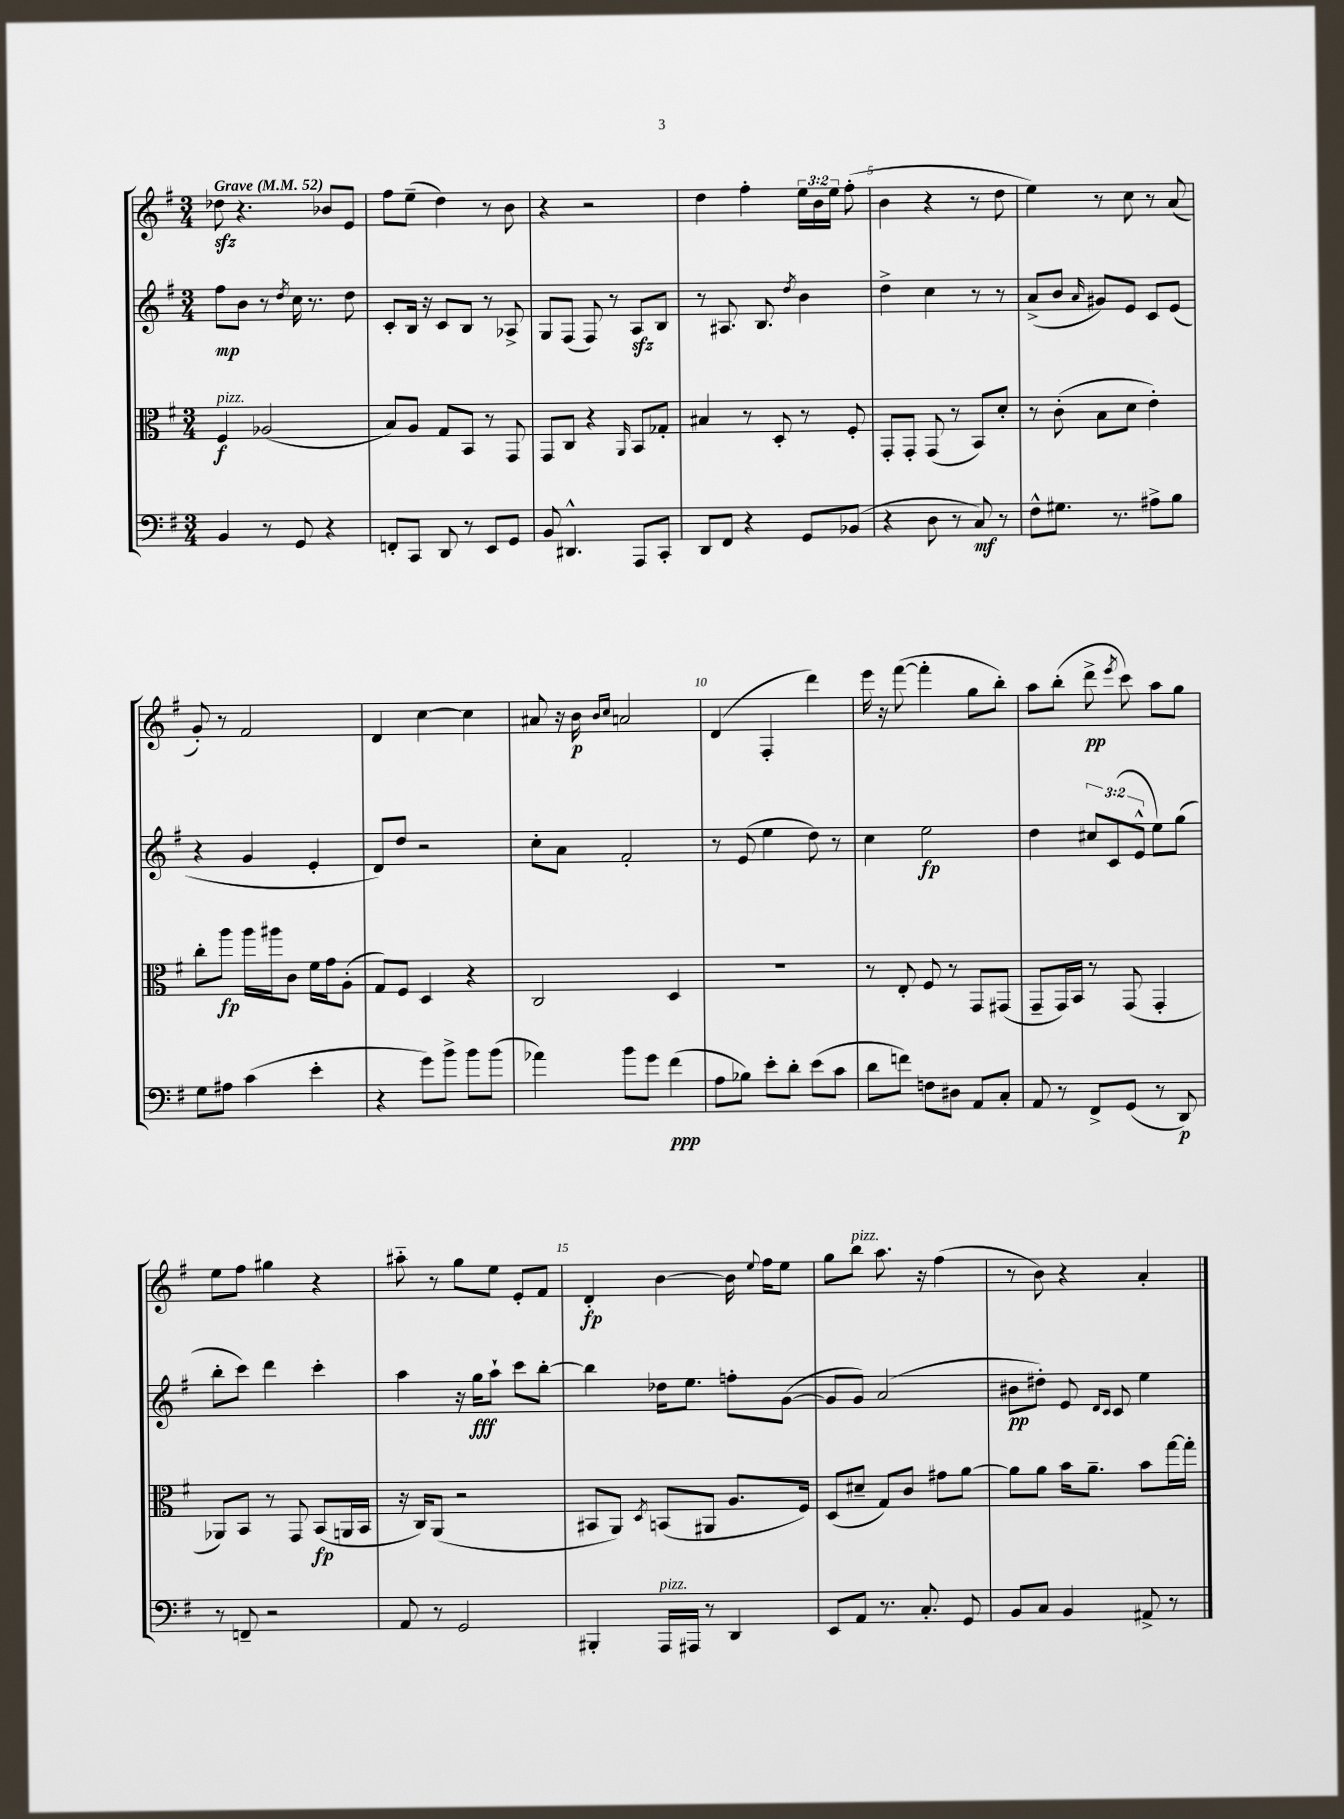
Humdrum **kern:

**kern	**kern	**kern	**kern
*staff4	*staff3	*staff2	*staff1
*clefF4	*clefC3	*clefG2	*clefG2
*k[f#]	*k[f#]	*k[f#]	*k[f#]
*M3/4	*M3/4	*M3/4	*M3/4
*MM52	*MM52	*MM52	*MM52
4BB	4F#	8ff#	8dd-
.	.	8b	4.r
8r	(2A-	8r	.
.	.	8qdd	.
8GG	.	16cc	.
.	.	8.r	.
4r	.	.	8b-
.	.	8dd	8e
=	=	=	=
8FF'	8B)	8c'	8ff#
8CC	8A	16B	(8ee~
.	.	16r	.
8DD	8G	8c	4dd)
8r	8BB	8B	.
8EE	8r	8r	8r
8GG	8GG	8A-^	8b
=	=	=	=
8BB	8GG	8G	4r
4.DD#^^	8C	(8F#	.
.	4r	8F#)	2r
.	.	8r	.
.	16qqAA	.	.
8AAA	8BB	8A	.
8CC'	8G-'	8B	.
=	=	=	=
8DD	4B#	8r	4dd
8FF#	.	8.A#	.
4r	8r	.	4ff#'
.	.	8.B	.
.	8D'	.	.
.	.	8qdd	.
8GG	8r	4b	24ee
.	.	.	24b
.	.	.	24ee
(8BB-	8F#'	.	(8ff#'
=	=	=	=
4r	8GG'	4dd^	4b
.	8GG'	.	.
8D	(8GG	4cc	4r
8r	8r	.	.
8C)	8BB)	8r	8r
8r	8d'	8r	8dd
=	=	=	=
8F#^^	8r	(8a^	4ee)
8.G#	(8c'	8b	.
.	.	16qqa	.
.	8B	8g#)	8r
8.r	.	.	.
.	8d	8e	8cc
8A#^	4e')	8c	8r
8B	.	(8e	(8a
=	=	=	=
8G	8cc'	4r	8g')
8A#	8aa	.	8r
(4c	16aa	4g	2f#
.	16aa#	.	.
.	8c	.	.
4e'	16f#	4e'	.
.	16g	.	.
.	(8A'	.	.
=	=	=	=
4r	8G)	8d)	4d
.	8F#	8dd	.
8g)	4D	2r	[4cc
8b^	.	.	.
8b	4r	.	4cc]
(8b	.	.	.
=	=	=	=
4a-)	2C	8cc'	8a#
.	.	8a	16r
.	.	.	16b
.	.	.	16qqb
.	.	.	16qqcc
8b	.	2f#'	2a
8g	.	.	.
(4f#	4D	.	.
=	=	=	=
8A	2.r	8r	(4d
8B-)	.	(8e	.
8e'	.	4ee	4F#'
8d'	.	.	.
(8e	.	8dd)	4ddd)
8c	.	8r	.
=	=	=	=
8d	8r	4cc	16eee
.	.	.	16r
8f)	8E'	.	([8fff#
8F	8F#	2ee	4fff#']
8D#	8r	.	.
8AA	8GG	.	8gg
8C'	(8GG#	.	8bb')
=	=	=	=
8AA	8GG~	4dd	8aa
8r	16GG)	.	(8bb'
.	16BB	.	.
8FF#^	8r	12cc#	8ddd^
.	.	(12c	.
.	.	.	8qeee
(8GG	(8GG	.	8ccc)
.	.	12e^^	.
8r	4GG'	8ee)	8aa
8DD)	.	(8gg	8gg
=	=	=	=
8r	8AA-)	8bb'	8ee
8FF~	8BB	8ccc)	8ff#
2r	8r	4ddd	4gg#
.	8GG	.	.
.	(8BB	4ccc'	4r
.	16AA	.	.
.	16BB	.	.
=	=	=	=
8AA	16r	4aa	8aa#'~
.	16C)	.	.
8r	(8AA	.	8r
2GG	2r	16r	8gg
.	.	16gg	.
.	.	8aa`	8ee
.	.	8ccc	8e'
.	.	[8bb'	8f#
=	=	=	=
4BBB#'	8BB#	4bb]	4d'
.	8AA)	.	.
.	8qD	.	.
16AAA	(8BB	16dd-	[4b
16AAA#	.	8.ee	.
8r	8AA#	.	.
4DD	8.A	8ff'	16b]
.	.	.	8qqee
.	.	.	16ff#
.	.	([8g	8ee
.	16F#)	.	.
=	=	=	=
8EE	(8D	8g]	8gg
8AA	8d#~	8g)	8bb
8.r	8G)	(2a	8.aa
.	8c	.	.
8.C'	.	.	16r
.	8g#	.	(4ff#
8GG	[8a	.	.
=	=	=	=
8BB	8a]	8b#	8r
8C	8a	8dd#')	8b)
4BB	16b	8e	4r
.	8.a~	.	.
.	.	16qqd	.
.	.	16qqc	.
.	.	8c	.
8AA#^	8b	4ee	4a'
8r	[16gg	.	.
.	16gg']	.	.
==	==	==	==
*-	*-	*-	*-
